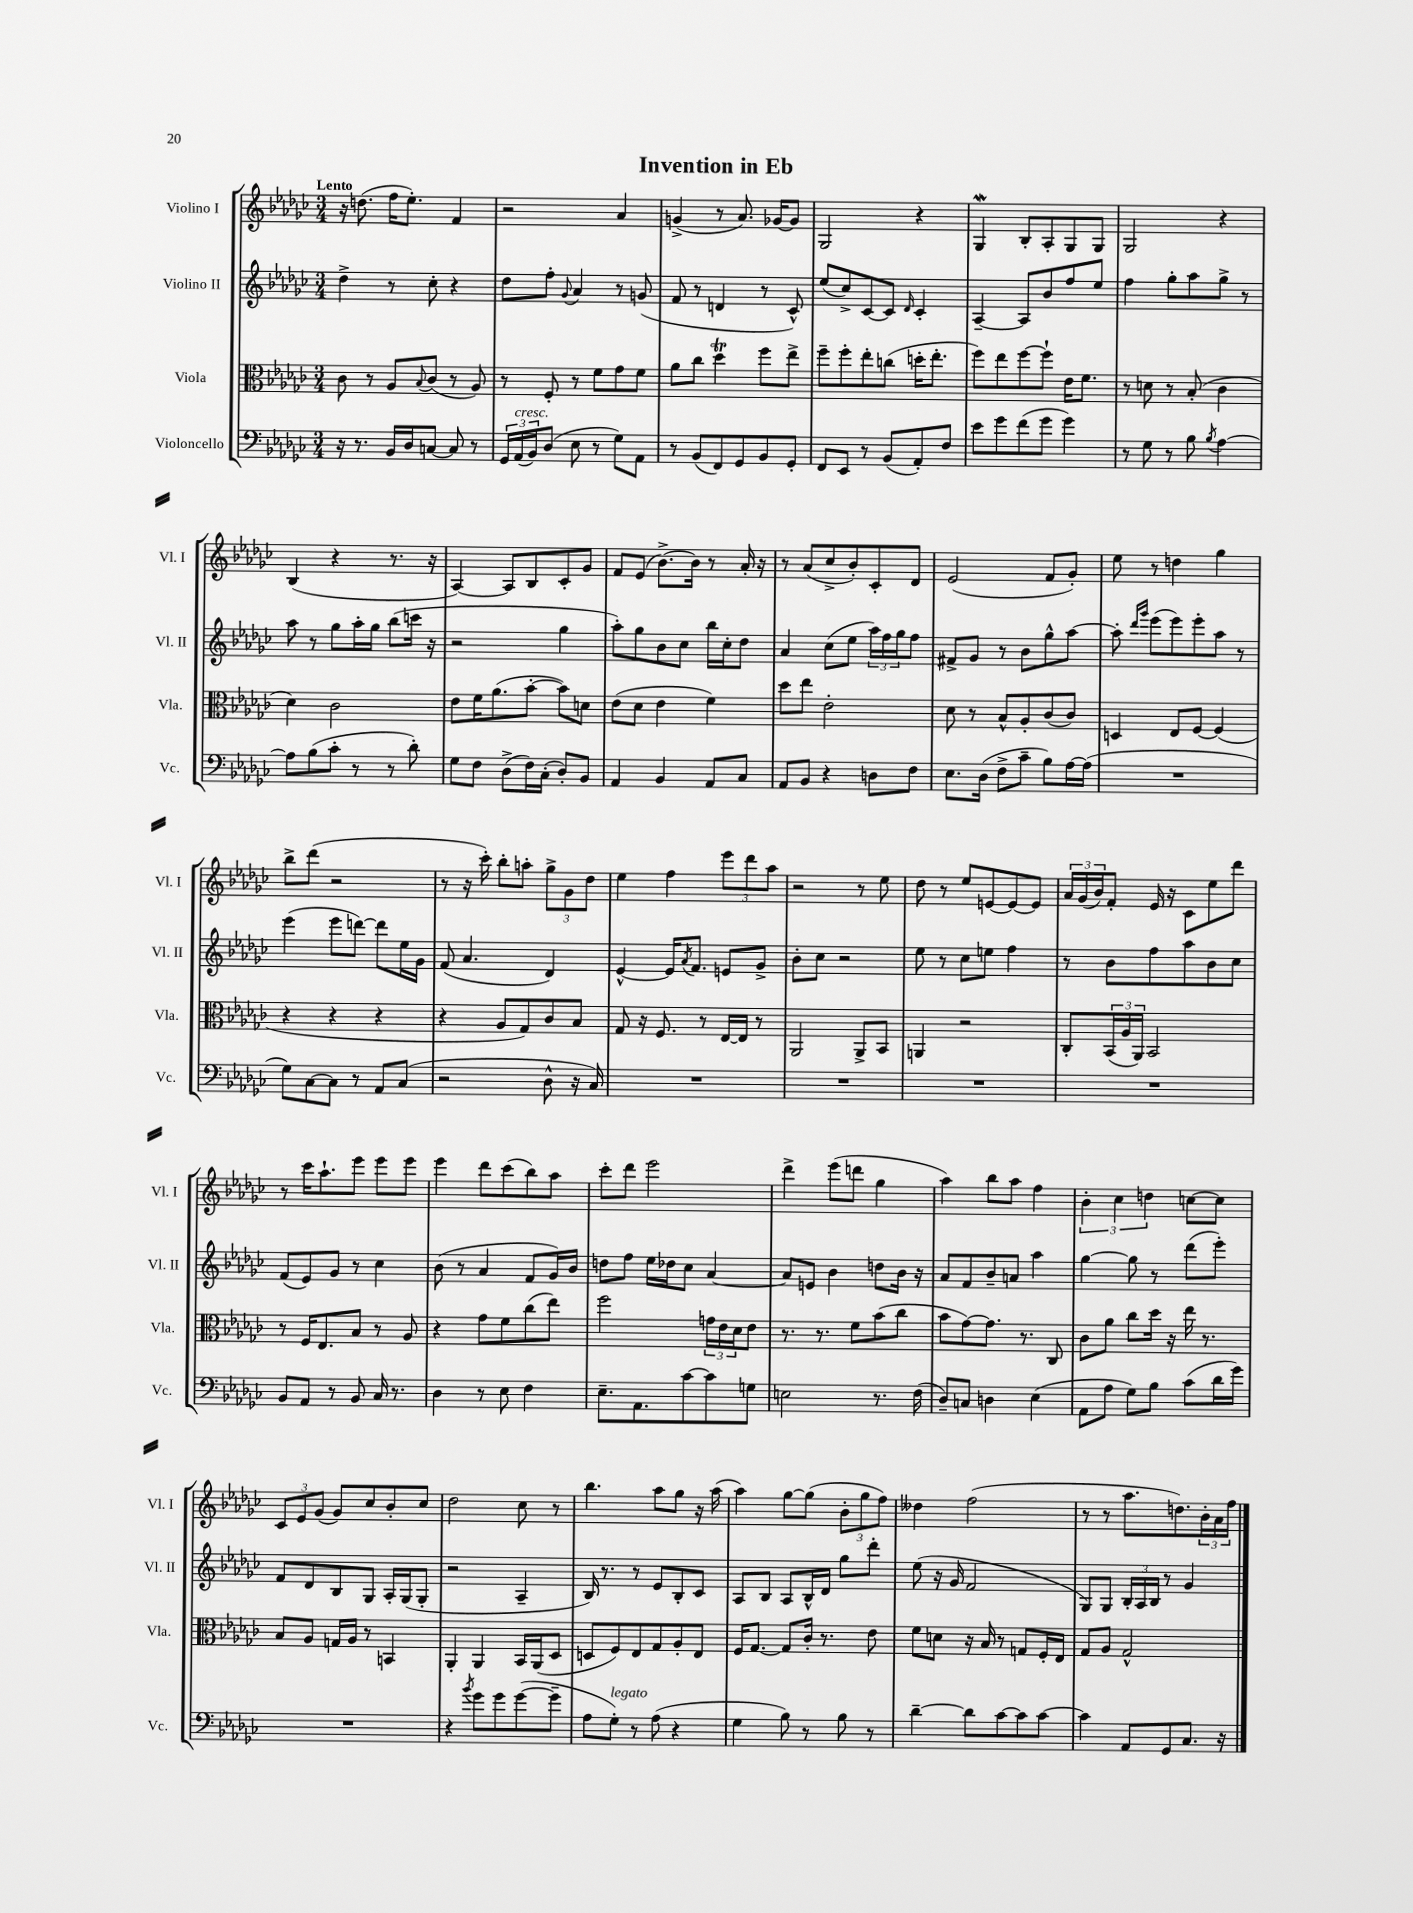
\header { title = "Invention in Eb" }
<<
\new StaffGroup <<
\new Staff = "s0" \with { instrumentName = "Violino I" shortInstrumentName = "Vl. I" } {
    \clef treble \key ges \major \numericTimeSignature \time 3/4 \tempo "Lento"
    r16 d''8.( f''16 ees''8.-.) f'4 |
    r2 aes'4 |
    g'4->( r8 aes'8.) ges'16~ ges'8 |
    ges2 r4 |
    ges4\mordent bes8-. aes8-. ges8 ges8 |
    ges2 r4 |
    bes4( r4 r8. r16 |
    aes4~) aes8 bes8 ces'8-. ges'8 |
    f'8 ees'8( bes'8.~->) bes'16 r8 aes'16-. r16 |
    r8 aes'8( ces''8-> bes'8-.) ces'8-. des'8 |
    ees'2( f'8 ges'8-.) |
    ees''8 r8 d''4 ges''4 |
    bes''8-> des'''8( r2 |
    r8 r16 ces'''16-.) bes''8-. a''8-. \tuplet 3/2 { ges''8-> ges'8 des''8 } |
    ees''4 f''4 \tuplet 3/2 { ees'''8 des'''8 aes''8 } |
    r2 r8 ees''8 |
    des''8 r8 ees''8 e'8~ e'8~ e'8 |
    \tuplet 3/2 { aes'16 ges'16( bes'16) } f'8-. ees'16 r16 ces'8 ees''8 des'''8 |
    r8 ces'''16 aes''8.-! ees'''8 ees'''8 ees'''8 |
    ees'''4 des'''8 ces'''8( bes''8) aes''8 |
    ces'''8-. des'''8 ees'''2 |
    des'''4-> ees'''8( d'''8 ges''4 |
    aes''4) bes''8 aes''8 f''4 |
    \tuplet 3/2 { bes'4-. ces''4 d''4 } c''8~ c''8 |
    \tuplet 3/2 { ces'8 ees'8 ges'8( } ges'8) ces''8 bes'8-. ces''8 |
    des''2 ces''8 r8 |
    bes''4. aes''8 ges''8 r16 aes''16( |
    aes''4) ges''8~ ges''8( \tuplet 3/2 { bes'8-. ges''8 f''8) } |
    deses''4 f''2( |
    r8 r8 aes''8. d''8.) \tuplet 3/2 { bes'16-. aes'16 f''16 } \bar "|." |
}
\new Staff = "s1" \with { instrumentName = "Violino II" shortInstrumentName = "Vl. II" } {
    \clef treble \key ges \major \numericTimeSignature \time 3/4
    des''4-> r8 ces''8-. r4 |
    des''8 f''8-. \appoggiatura { ges'8 } aes'4 r8 g'8( |
    f'8 r8 d'4 r8 ces'8-^) |
    ees''8( ces''8->) ces'8~ ces'8 \grace { des'16 } ces'4-. |
    aes4~-- aes8 bes'8 f''8 ees''8 |
    f''4 ges''8-. aes''8 ges''8-> r8 |
    aes''8 r8 ges''8 aes''16-. ges''16 bes''8( c'''16 r16 |
    r2 ges''4 |
    aes''8-.) ges''8 bes'8 ces''8 bes''16 ces''16-. des''8 |
    aes'4 ces''8( ees''8 \tuplet 3/2 { aes''16) f''16 ges''16 } f''8 |
    fis'8-> ges'8 r8 bes'8 ges''8-^ aes''8~ |
    aes''8-. \grace { des'''16 ges'''16 } ees'''8( ees'''8) ees'''8-. aes''8 r8 |
    ees'''4( ees'''8 d'''8~) d'''8 ees''16 ges'16 |
    f'8( aes'4. des'4) |
    ees'4~-^ ees'16 \acciaccatura { aes'8 } f'8. e'8 ges'8-> |
    bes'8-. ces''8 r2 |
    ees''8 r8 ces''8 e''8 f''4 |
    r8 bes'8 f''8 aes''8 bes'8 ces''8 |
    f'8( ees'8) ges'8 r8 ces''4 |
    bes'8( r8 aes'4 f'8 ges'16) bes'16 |
    d''8 f''8 ees''16 des''16 ces''8 aes'4~ |
    aes'8 e'8 bes'4 d''8 bes'16 r16 |
    aes'8 f'8 bes'8-- a'8 aes''4 |
    ges''4~ ges''8 r8 des'''8( ees'''8-.) |
    f'8 des'8 bes8 ges8 aes16-. ges16( ges8-. |
    r2 aes4-- |
    bes16) r8. r8 ees'8 bes8-. ces'8 |
    aes8 bes8 aes8 bes16-^ des'16 ges''8 des'''8-. |
    ees''8( r16 ges'16 f'2 |
    ges8) ges8 \tuplet 3/2 { bes16-. aes16 bes16 } r8 ges'4 \bar "|." |
}
\new Staff = "s2" \with { instrumentName = "Viola" shortInstrumentName = "Vla." } {
    \clef alto \key ges \major \numericTimeSignature \time 3/4
    ces'8 r8 aes8 \appoggiatura { bes8 } ces'8( r8 aes8) |
    r8 f8-. r8 f'8 ges'8 f'8 |
    aes'8 ces''8 des''4\trill f''8 ees''8-> |
    f''8-- f''8-. ees''8-. c''8( d''16-. ees''8.-. |
    f''8) ees''8 f''8~ f''8-! ees'16 f'8. |
    r8 d'8 r8 bes8-.( ces'4 |
    des'4) ces'2 |
    ees'8 f'16 aes'8.( bes'8~-. bes'8) d'8 |
    ees'8( des'8 ees'4 f'4) |
    des''8 ees''8 ees'2-. |
    des'8 r8 bes8-^ aes8-. ces'8( ces'8) |
    d4 ees8 f8~ f4( |
    r4 r4 r4 |
    r4 aes8 ges8) ces'8 bes8 |
    ges8 r16 f8. r8 ees16~ ees16 r8 |
    aes,2 aes,8-> bes,8 |
    a,4 r2 |
    ces8-. \tuplet 3/2 { bes,16( aes16 aes,16) } bes,2 |
    r8 f16 ees8. bes8 r8 aes8 |
    r4 ges'8 f'8 ces''8( ees''8) |
    f''2 \tuplet 3/2 { g'16 ees'16 des'16 } ees'8 |
    r8. r8. f'8 bes'8( ces''8 |
    bes'8 ges'8~) ges'8. r8. ces8 |
    ces'8 aes'8 ces''8 des''16 r16 ees''16 r8. |
    bes8 aes8 g16 aes16 r8 b,4 |
    aes,4-. aes,4 bes,16 aes,16( des8 |
    d8 f8) ees8 ges8 aes8-. ees8 |
    f16 ges8.~ ges8 ces'16-. r8. ees'8 |
    f'8 d'8 r16 bes16 r8 g8 f16-. ees16 |
    ges8 aes8 ges2-^ \bar "|." |
}
\new Staff = "s3" \with { instrumentName = "Violoncello" shortInstrumentName = "Vc." } {
    \clef bass \key ges \major \numericTimeSignature \time 3/4
    r16 r8. bes,16 des16 c8~ c8 r8 |
    \tuplet 3/2 { ges,16 aes,16^\markup { \italic "cresc." }( bes,16) } des8( ees8 r8 ges8) aes,8 |
    r8 bes,8( f,8) ges,8 bes,8 ges,8-. |
    f,8 ees,8 r8 bes,8( aes,8-.) f8 |
    ees'8 ges'8 f'8( ges'8 ges'4) |
    r8 ges8 r8 bes8 \acciaccatura { bes8 } aes4~ |
    aes8 bes8( ces'8-. r8 r8 des'8-.) |
    ges8 f8 des8->( f16) ces16-.( des8-.) bes,8 |
    aes,4 bes,4 aes,8 ces8 |
    aes,8 bes,8 r4 d8 f8 |
    ees8. des16( f8-> ces'8-- bes8) aes16~ aes16( |
    R2. |
    ges8) ces8~ ces8 r8 aes,8 ces8( |
    r2 des8-^ r16 ces16) |
    R2. |
    R2. |
    R2. |
    R2. |
    bes,8 aes,8 r8 bes,8 ces16 r8. |
    des4 r8 ees8 f4 |
    ees8.-- aes,8. ces'8~ ces'8 g8 |
    e2 r8. f16( |
    des8--) c8 d4 ees4( |
    aes,8 aes8 ges8) bes8 ces'8( des'16 ges'16) |
    R2. |
    r4 \acciaccatura { bes'8 } ges'8 ges'8 ges'8~( ges'8-- |
    aes8 ges8-.^\markup { \italic "legato" }) r8 aes8( r4 |
    ges4 bes8) r8 bes8 r8 |
    des'4~-- des'8 ces'8~ ces'8 ces'8~ |
    ces'4 aes,8 ges,8 ces8. r16 \bar "|." |
}
>>
>>
\layout { \context { \Score \remove "Bar_number_engraver" } }
